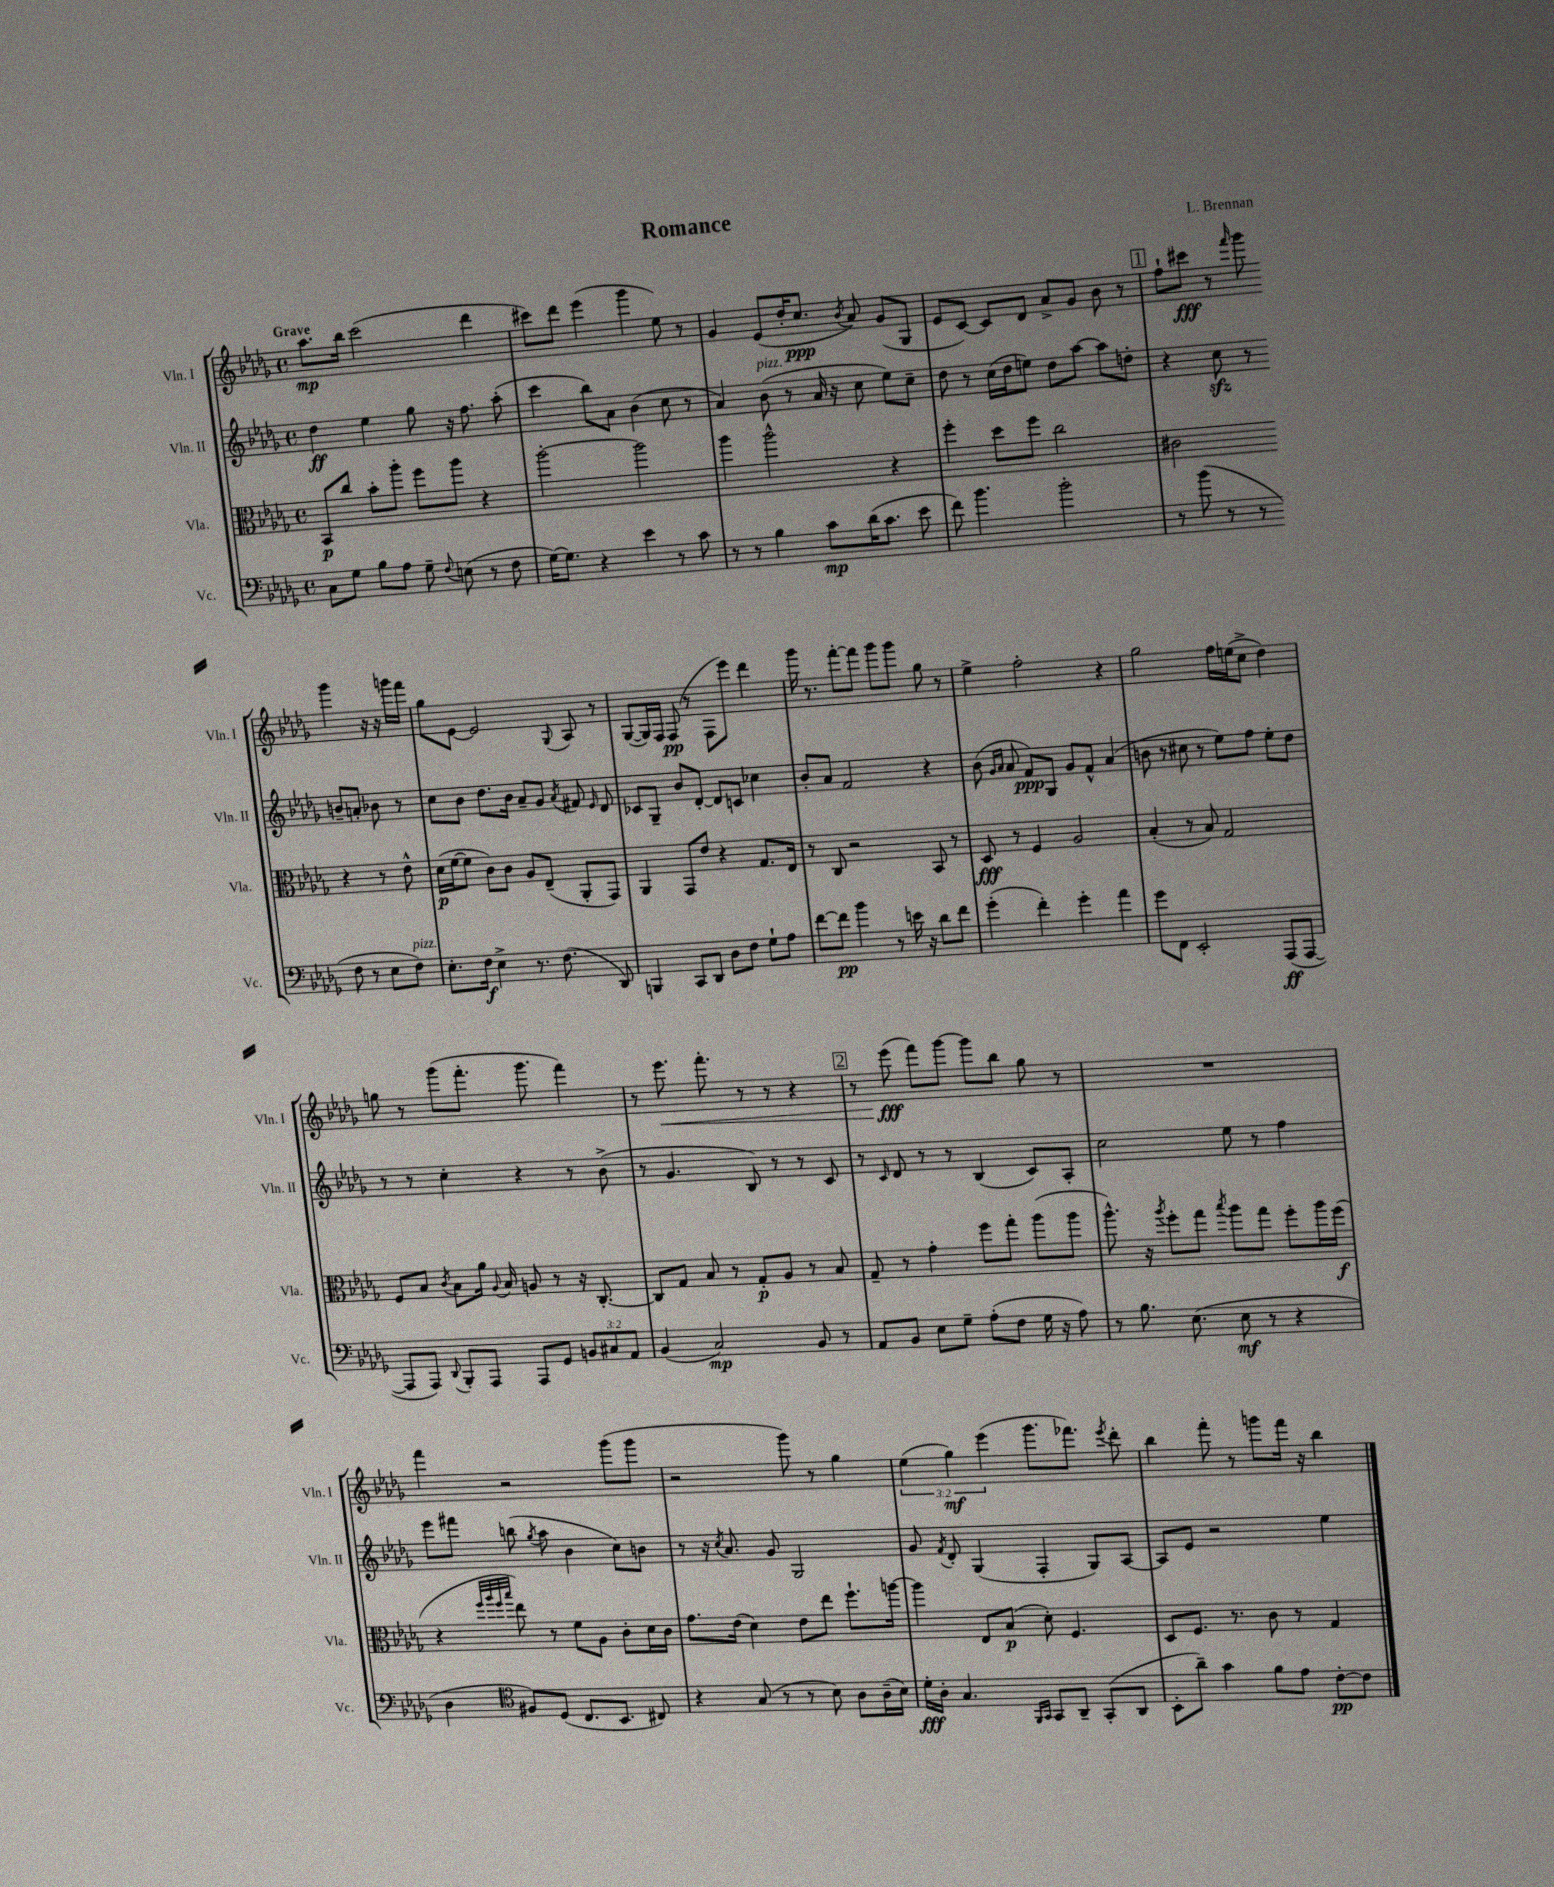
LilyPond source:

\header { title = "Romance" composer = "L. Brennan" }
<<
\new StaffGroup <<
\new Staff = "s0" \with { instrumentName = "Vln. I" shortInstrumentName = "Vln. I" } {
    \clef treble \key des \major \defaultTimeSignature \time 4/4 \override Staff.TupletNumber.text = #tuplet-number::calc-fraction-text \tempo "Grave"
    \autoBeamOff aes''8.[\mp bes''16] c'''2( des'''4 |
    cis'''8[) des'''8] ees'''4( ges'''4 ees''8) r8 |
    ges'4 ees'8[( des''16-. c''8.]\ppp \acciaccatura { bes'8 } aes'8) ges'8[( ges8] |
    ees'8[ c'8]~) c'8[ des'8] aes'8[-> ges'8] bes'8 r8 |
    \mark \markup { \box "1" } f''8[-! cis'''8]\fff r8 \grace { f'''16 } ges'''8 ges'''4 r16 r16 g'''16[ f'''16] |
    ges''8[ ees'8]~ ees'2 \appoggiatura { ges8 } aes8 r8 |
    ges8[~( ges16) f16] f8\pp( r8 f8[ ees'''8]) des'''4 |
    ges'''16 r8. f'''8[~-. f'''8] ges'''8[ ges'''8] ges''8 r8 |
    ees''4-> f''2-. r4 |
    ges''2 f''16[ e''16( c''8]-> des''4) |
    g''8 r8 ges'''8[( f'''8.]-. ges'''8. f'''4) |
    r8 ees'''8.\< f'''8.-. r8 r8 r4 |
    \mark \markup { \box "2" } r8 ees'''8\fff\!( f'''8[) ges'''8]~ ges'''8[ bes''8] ges''8 r8 |
    R1 |
    f'''4 r2 ges'''8[( ges'''8] |
    r2 ges'''8) r8 ges''4 |
    \tuplet 3/2 { ees''4( ges''4\mf) ees'''4( } ges'''8.[ fes'''8.]) \acciaccatura { ees'''8 } des'''8-. |
    bes''4 f'''8-. r8 g'''8[ f'''16] r16 bes''4 \bar "|." |
}
\new Staff = "s1" \with { instrumentName = "Vln. II" shortInstrumentName = "Vln. II" } {
    \clef treble \key des \major \defaultTimeSignature \time 4/4
    \autoBeamOff des''4\ff ees''4 ges''8 r16 f''8. aes''8-.( |
    c'''4 bes''8[) aes'8] bes'4( c''8 r8 |
    aes'4) bes'8^\markup { \italic "pizz." }( r8 aes'16 r16 c''8 ees''8[) c''8]-- |
    des''8 r8 c''16[( des''16 e''8]) des''8[ aes''8]~ aes''8[ d''8]-. |
    \mark \markup { \box "1" } r4 c''8\sfz r8 b'8[-- a'8]-. bes'8 r8 |
    c''8[ bes'8] des''8.[ bes'16] aes'8[-- ges'8] \acciaccatura { aes'8 } fis'8 \grace { ees'16 } des'8 |
    ces'8[ ges8]-- bes'8[ des'8]~-. des'8[ c'8] ces''4 |
    bes'8[-. aes'8] f'2 r4 |
    bes'8( \grace { ges'16[ aes'16] } aes'8 f'8[\ppp) ges8] ges'8[ f'8]-^ aes'4( |
    b'8 r8 cis''8 r8 ees''8[) f''8] ees''8[-. des''8] |
    r8 r8 c''4-. r4 r8 bes'8->( |
    r8 ges'4. bes8) r8 r8 c'8 |
    \mark \markup { \box "2" } r8 \grace { c'16 } des'8 r8 r8 bes4( c'8[) aes8]-. |
    c''2 ees''8 r8 f''4 |
    ees'''8[ fis'''8] b''8( \acciaccatura { ges''8 } aes''8 bes'4 c''8[) b'8] |
    r8 r16 \acciaccatura { c''8 } aes'8. ges'8 ges2 |
    ges'8 \acciaccatura { f'8 } des'8-. ges4( f4-. ges8[) aes8]~ |
    aes8[ ees'8] r2 ees''4 \bar "|." |
}
\new Staff = "s2" \with { instrumentName = "Vla." shortInstrumentName = "Vla." } {
    \clef alto \key des \major \defaultTimeSignature \time 4/4
    \autoBeamOff bes,8[\p c''8] bes'8[-. aes''8]-. f''8[ aes''8] r4 |
    aes''2~-. aes''2 |
    aes''4 aes''2-^ r4 |
    f''4-. des''8[ f''8] c''2 |
    \mark \markup { \box "1" } cis'2 r4 r8 ees'8-^ |
    des'16[\p( f'16~ f'8] c'8[) c'8] aes8[ ees8]--( aes,8[-. ges,8]) |
    aes,4 ges,8[ ees'8] r4 ges8.[ ees16] |
    r8 c8 r2 bes,8 r8 |
    des8\fff r8 f4 aes2 |
    bes4-.( r8 bes8) ges2 |
    f8[ bes8] \acciaccatura { c'8 } bes8[ aes'16] \appoggiatura { aes8 } bes16 a8 r8 r16 c8.~-. |
    c8[ ges8] bes8 r8 ges8[-.\p aes8] r8 bes8 |
    \mark \markup { \box "2" } ges8-- r8 ges'4-. f''8[ ges''8]-. aes''8[( aes''8] |
    aes''8.-^) r16 \acciaccatura { aes''8 } f''8[-. ges''8] \acciaccatura { bes''8 } aes''8[ ges''8] f''8[-. aes''16 f''16]\f( |
    r4 \grace { f''32[ aes''32 f''32 bes''32] } ees''8) r8 f'8[ aes8] c'8[-. des'16 c'16] |
    ges'8.[ ees'16]( des'4) ees'8[ ees''8] f''8.[-! a''16]~ |
    a''4 ees8[ bes8]\p( des'8-.) f4. |
    des8[ f8.] r8. c'8 r8 ges4 \bar "|." |
}
\new Staff = "s3" \with { instrumentName = "Vc." shortInstrumentName = "Vc." } {
    \clef bass \key des \major \defaultTimeSignature \time 4/4 \override Staff.TupletNumber.text = #tuplet-number::calc-fraction-text
    \autoBeamOff c8[ ges8] bes8[ aes8] ges8-- \appoggiatura { f8 } e8( r8 f8 |
    ges16[~) ges8.] r4 ees'4 r8 c'8 |
    r8 r8 bes4 c'8[\mp des'16( c'8.] ees'8 |
    f'8) bes'4. bes'2-. |
    \mark \markup { \box "1" } r8 bes'8( r8 r8 f8 r8 ees8[ f8]^\markup { \italic "pizz." }) |
    ees8.[-. f16]\f ees4-> r8. f8.( des,8) |
    b,,4 c,8[ des,8] des8[ f8] ges8[-! aes8] |
    f'8[~ f'8]\pp bes'4 r8 e'16 r16 des'8[ f'8] |
    ges'4-.( f'4-.) ges'4-. aes'4 |
    ges'8[ f,8] ees,2-. aes,,8[\ff( aes,,8]~ |
    aes,,8[ aes,,8]) \appoggiatura { des,8 } bes,,8[-. aes,,8] aes,,8[ ges,8] \tuplet 3/2 { b,8[ cis8 aes,8] } |
    bes,4( c2\mp) bes,8 r8 |
    \mark \markup { \box "2" } aes,8[ bes,8] ees8[ ges8]-- aes8[-.( f8] ges16 r16 aes8) |
    r8 bes8. ees8.( ees8\mf r8 r4 |
    des4 \clef tenor fis8[) des8]( c8.[ bes,8.] cis8) |
    r4 ges8( r8 r8 bes8) aes8[ aes16--( bes16]) |
    des'16[-.\fff aes16]-. ges4. \grace { f,16[ ges,16] } ges,8[ aes,8]-- ges,8[-.( aes,8] |
    bes,8[-. aes'8]--) ges'4 f'8[ ees'8] c'8[~-.\pp c'8] \bar "|." |
}
>>
>>
\layout { \context { \Score \remove "Bar_number_engraver" } }
